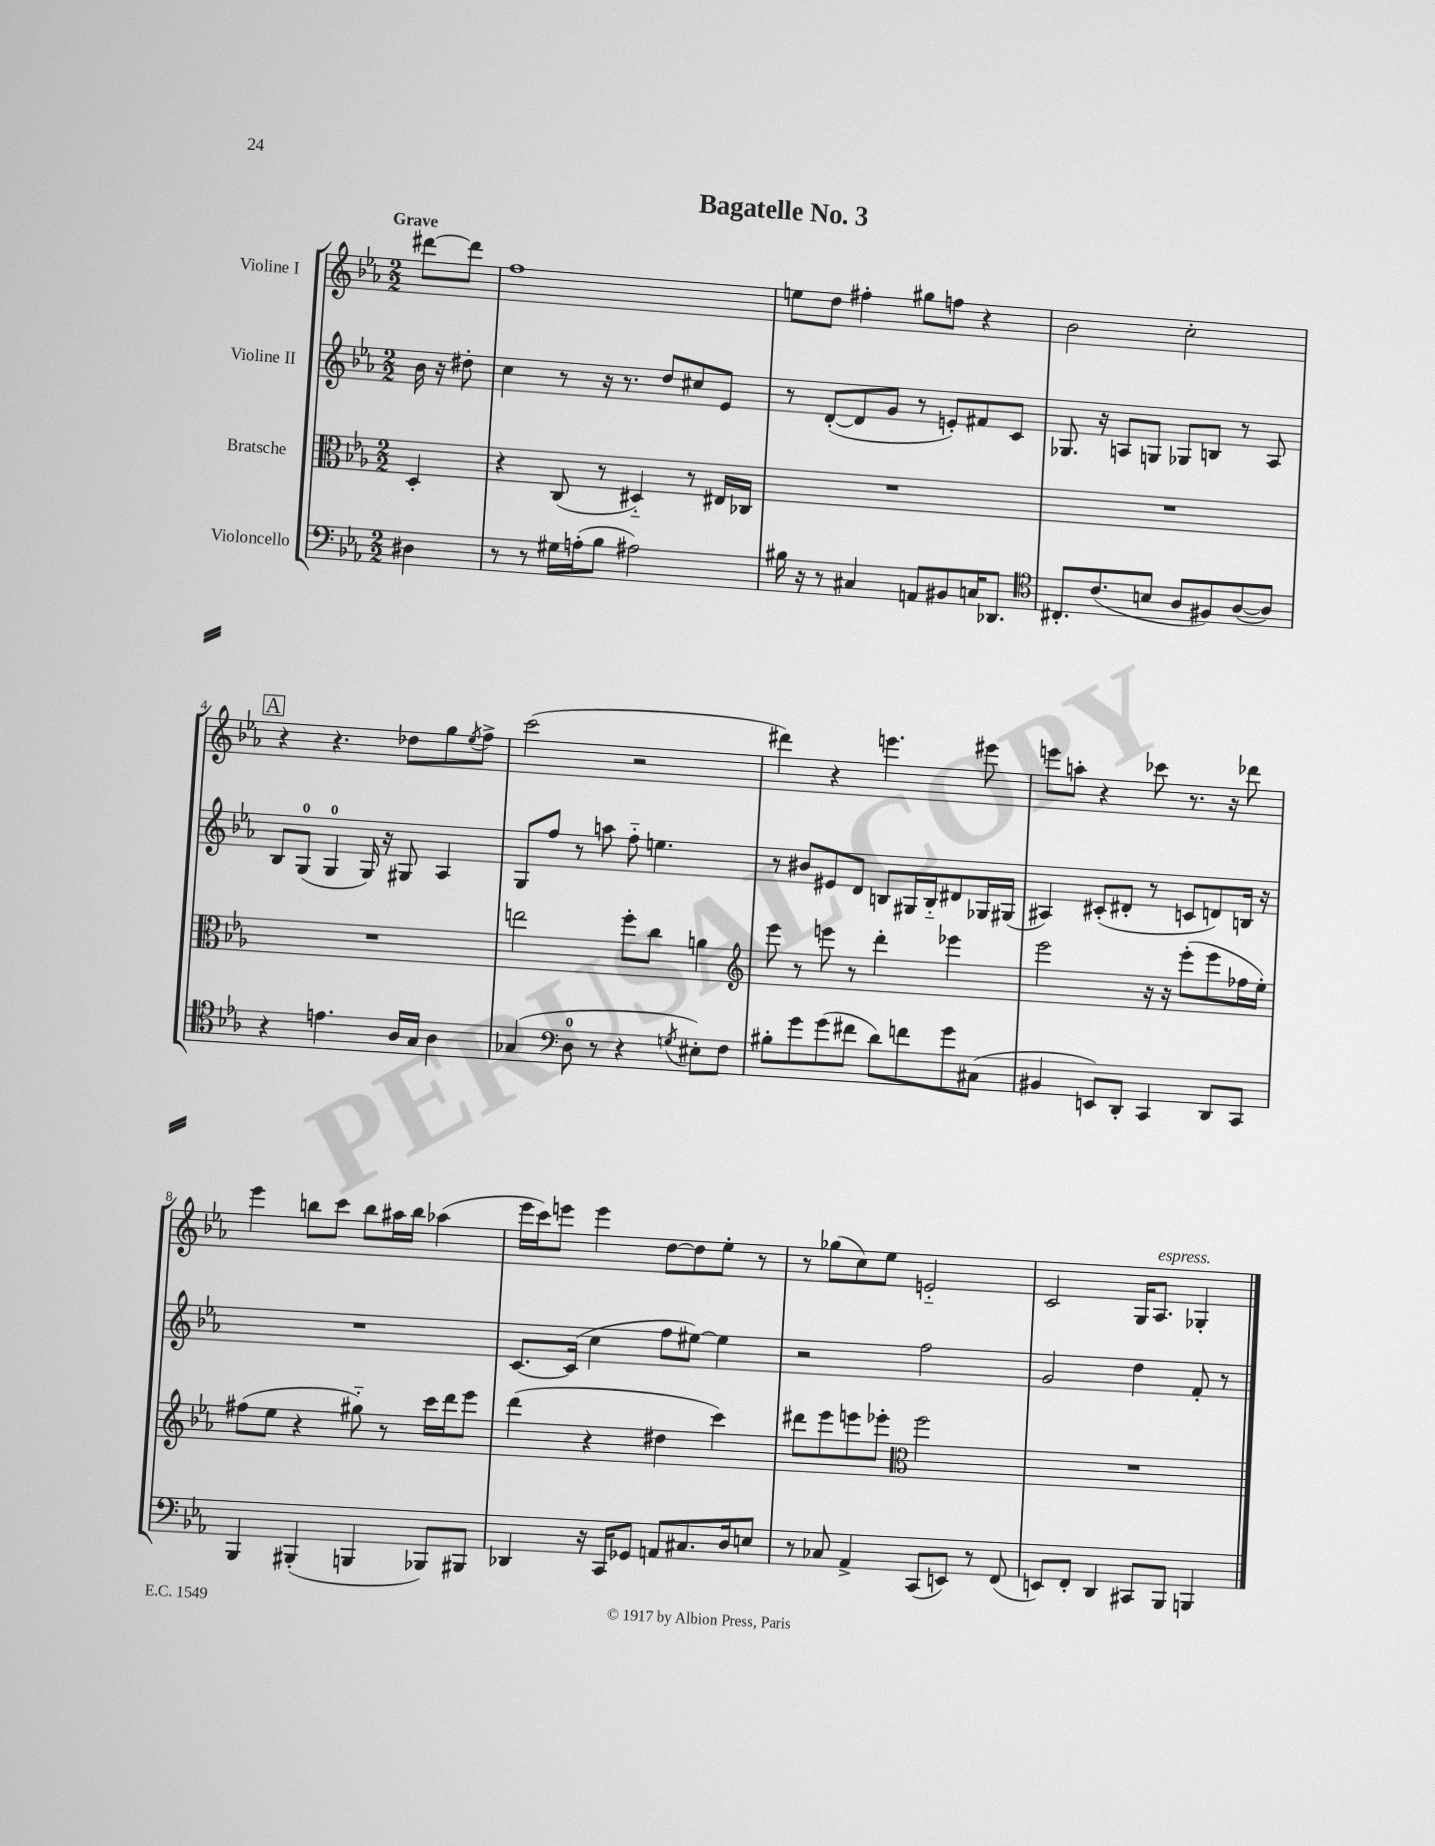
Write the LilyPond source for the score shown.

\header { title = "Bagatelle No. 3" }
<<
\new StaffGroup <<
\new Staff = "s0" \with { instrumentName = "Violine I" } {
    \clef treble \key ees \major \numericTimeSignature \time 2/2 \partial 4 \tempo "Grave"
    dis'''8~ dis'''8 |
    f''1 |
    e''8 d''8 fis''4-. gis''8 f''8 r4 |
    bes'2 c''2-. |
    \mark \markup { \box "A" } r4 r4. des''8 g''8 \acciaccatura { ees''8 } f''8-> |
    c'''2( r2 |
    dis'''4) r4 e'''4. eis'''8 |
    e'''8 a''8-. r4 ces'''8 r8. r16 des'''8 |
    ees'''4 b''8 c'''8 b''8 ais''16 b''16 aes''4( |
    ees'''16 c'''16) e'''8 e'''4 d''8~ d''8 ees''8-. r8 |
    r8 ges''8( c''8) ees''8 e'2-_ |
    c'2 g16 aes8.^\markup { \italic "espress." } ges4-. \bar "|." |
}
\new Staff = "s1" \with { instrumentName = "Violine II" } {
    \clef treble \key ees \major \numericTimeSignature \time 2/2 \partial 4
    bes'16 r16 dis''8-. |
    c''4 r8 r16 r8. d''8 cis''8 ees'8 |
    r8 d'8~-.( d'8 g'8 r8 e'8-.) fis'8 c'8 |
    ges8. r16 a8 g8 ges8 b8 r8 a8 |
    \mark \markup { \box "A" } bes8 g8-0( g4-0 g16) r16 gis8 aes4 |
    g8 f''8 r8 a''8 f''8-_ e''4. |
    r8 bis'8 eis'8 d'8 b8 gis16 b16-_ dis'8 ges16 gis16( |
    ais4) cis'8-.( dis'8-. r8 c'8 d'8) b16 r16 |
    R1 |
    c'8.~ c'16( c''4 f''8 eis''8~) eis''4 |
    r2 f''2 |
    g'2 d''4 f'8-. r8 \bar "|." |
}
\new Staff = "s2" \with { instrumentName = "Bratsche" } {
    \clef alto \key ees \major \numericTimeSignature \time 2/2 \partial 4
    d4-. |
    r4 c8( r8 dis4-_) r8 eis16 ces16 |
    R1 |
    R1 |
    \mark \markup { \box "A" } R1 |
    e''2 f''8-. c''8 a'4 |
    \clef treble ees'''8 r8 e'''8 r8 d'''4-. ees'''4 |
    ees'''2 r16 r16 ees'''8-.( ees'''8 fes''16 ees''16-.) |
    fis''8( ees''8 r4 gis''8-_) r8 c'''16 d'''16 ees'''8 |
    d'''4( r4 dis''4 c'''4) |
    dis'''8 ees'''8 e'''8 ees'''8-. \clef alto f''2 |
    R1 \bar "|." |
}
\new Staff = "s3" \with { instrumentName = "Violoncello" } {
    \clef bass \key ees \major \numericTimeSignature \time 2/2 \partial 4
    dis4 |
    r8 r8 gis16 a16-.( bes8 ais2) |
    bis16 r16 r8 cis4 a,8 bis,8 c16 des,8. |
    \clef tenor cis8.-. c'8.( b8 aes8 fis8) aes8~( aes8) |
    \mark \markup { \box "A" } r4 e'4. aes16 g16 aes4 |
    ges4( \clef bass d8-0 r8 r4 \acciaccatura { g8 } eis8-.) f8 |
    bis8-. g'8 g'8( fis'8 d'8) f'8 g'8 cis8( |
    bis,4 e,8) d,8-. c,4 d,8 c,8 |
    bes,,4 bis,,4-.( b,,4 bes,,8) bis,,8 |
    des,4 r16 c,16 ges,8 a,8 cis8. d16 e8 |
    r8 ces8 aes,4-> c,8( e,8) r8 f,8( |
    e,8) f,8-. d,4 cis,8 bes,,8 b,,4 \bar "|." |
}
>>
>>
